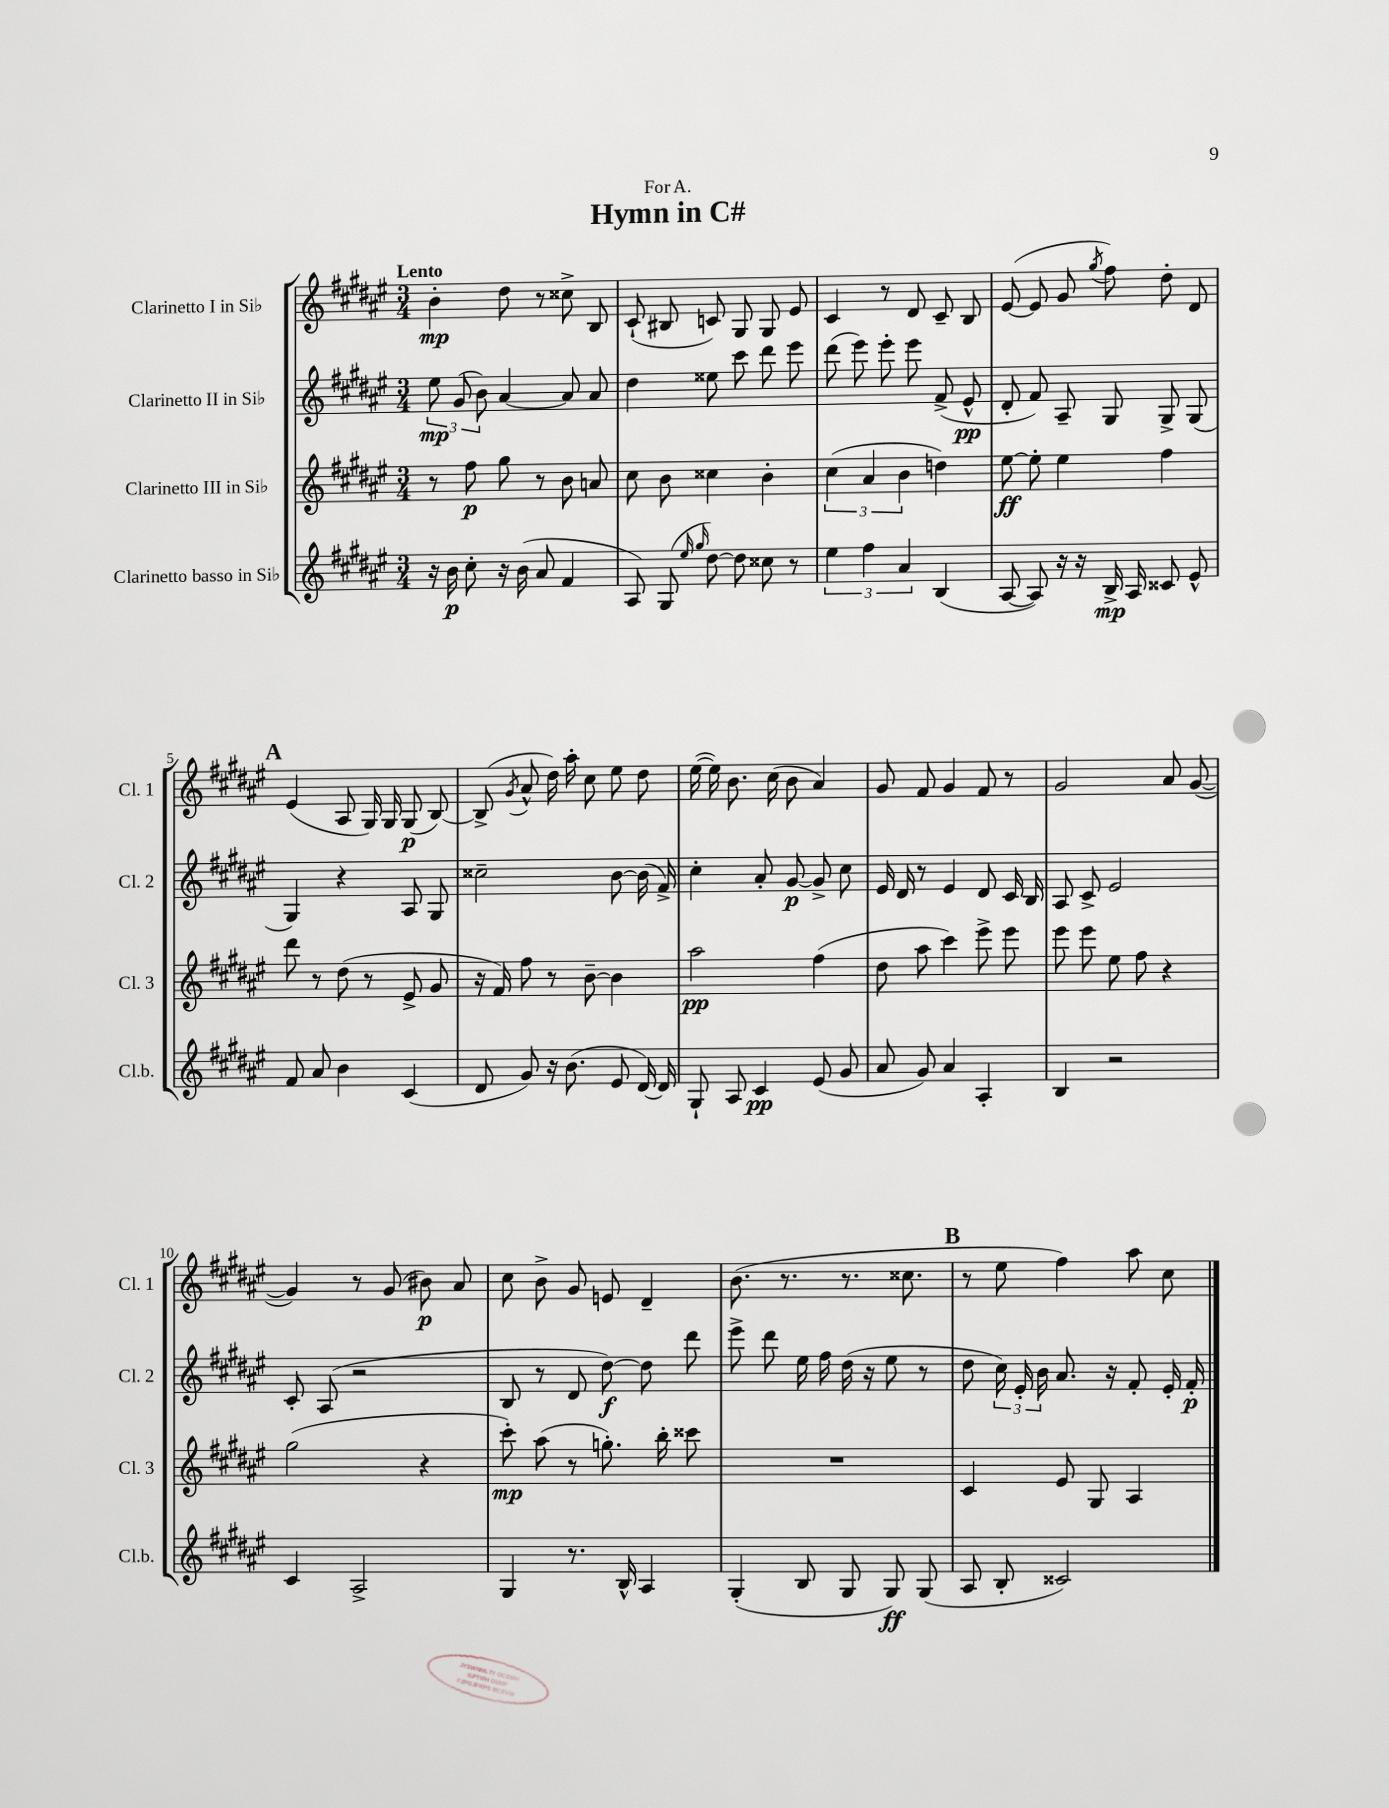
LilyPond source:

\header { title = "Hymn in C#" dedication = "For A." }
<<
\new StaffGroup <<
\new Staff = "s0" \with { instrumentName = "Clarinetto I in Sib" shortInstrumentName = "Cl. 1" } {
    \clef treble \key fis \major \numericTimeSignature \time 3/4 \tempo "Lento"
    \autoBeamOff b'4-.\mp dis''8 r8 cisis''8-> b8 |
    cis'8-!( bis8 c'8) gis8 gis8 eis'8 |
    cis'4 r8 dis'8 cis'8-- b8 |
    eis'8~( eis'8 gis'8 \acciaccatura { gis''8 } fis''8) dis''8-. dis'8 |
    \mark \markup { \bold "A" } eis'4( ais8 gis16) gis16 gis8\p( b8~) |
    b8->( \acciaccatura { gis'8 } ais'8-^ dis''16) ais''16-. cis''8 eis''8 dis''8 |
    eis''16~( eis''16) b'8. cis''16( b'8 ais'4) |
    gis'8 fis'8 gis'4 fis'8 r8 |
    gis'2 ais'8 gis'8~( |
    gis'4) r8 gis'8( bis'8\p) ais'8 |
    cis''8 b'8-> gis'8 e'8 dis'4-- |
    b'8.( r8. r8. cisis''8. |
    \mark \markup { \bold "B" } r8 eis''8 fis''4) ais''8 cis''8 \bar "|." |
}
\new Staff = "s1" \with { instrumentName = "Clarinetto II in Sib" shortInstrumentName = "Cl. 2" } {
    \clef treble \key fis \major \numericTimeSignature \time 3/4
    \autoBeamOff \tuplet 3/2 { eis''8\mp gis'8( b'8) } ais'4~ ais'8 ais'8 |
    dis''4 eisis''8 cis'''8 dis'''8 eis'''8 |
    dis'''8( eis'''8) eis'''8-. eis'''8 fis'8->( eis'8-^\pp |
    dis'8-. fis'8) ais8-- gis8 gis8-> gis8( |
    \mark \markup { \bold "A" } gis4) r4 ais8 gis8 |
    cisis''2-- b'8~ b'16( fis'16->) |
    cis''4-. ais'8-. gis'8~\p gis'8-> cis''8 |
    eis'16 dis'16 r8 eis'4 dis'8 cis'16 b16 |
    ais8 cis'8-> eis'2 |
    cis'8-. ais8( r2 |
    b8 r8 dis'8 dis''8~\f) dis''8 dis'''8 |
    eis'''8-> dis'''8 eis''16 fis''16 dis''16( r16 eis''8 r8 |
    \mark \markup { \bold "B" } dis''8 \tuplet 3/2 { cis''16) eis'16-. b'16 } ais'8. r16 fis'8-. eis'16-. fis'16-.\p \bar "|." |
}
\new Staff = "s2" \with { instrumentName = "Clarinetto III in Sib" shortInstrumentName = "Cl. 3" } {
    \clef treble \key fis \major \numericTimeSignature \time 3/4
    \autoBeamOff r8 fis''8\p gis''8 r8 b'8 a'8 |
    cis''8 b'8 cisis''4 b'4-. |
    \tuplet 3/2 { cis''4( ais'4 b'4 } d''4) |
    eis''8~\ff eis''8-. eis''4 fis''4 |
    \mark \markup { \bold "A" } dis'''8 r8 dis''8( r8 eis'8-> gis'8 |
    r16 fis'16) fis''8 r8 b'8~-- b'4 |
    ais''2\pp fis''4( |
    dis''8 ais''8 cis'''4) eis'''8-> eis'''8 |
    eis'''8 eis'''8 eis''8 fis''8 r4 |
    gis''2( r4 |
    cis'''8-.\mp) ais''8( r8 g''8.-.) b''16-. cisis'''8 |
    R2. |
    \mark \markup { \bold "B" } cis'4 eis'8 gis8 ais4 \bar "|." |
}
\new Staff = "s3" \with { instrumentName = "Clarinetto basso in Sib" shortInstrumentName = "Cl.b." } {
    \clef treble \key fis \major \numericTimeSignature \time 3/4
    \autoBeamOff r16 b'16\p cis''8-. r16 b'16( ais'8 fis'4 |
    ais8) gis8( \grace { eis''16 gis''16 } dis''8~) dis''8 cisis''8 r8 |
    \tuplet 3/2 { eis''4 fis''4 ais'4 } b4( |
    ais8~ ais8) r16 r16 b16->\mp ais16 cisis'8 eis'8-^ |
    \mark \markup { \bold "A" } fis'8 ais'8 b'4 cis'4( |
    dis'8 gis'8) r16 b'8.( eis'8 dis'16~) dis'16 |
    gis8-! ais8 cis'4\pp eis'8( gis'8 |
    ais'8 gis'8) ais'4 ais4-. |
    b4 r2 |
    cis'4 ais2-> |
    gis4 r8. b16-^ ais4 |
    gis4-.( b8 gis8 gis8\ff) gis8( |
    \mark \markup { \bold "B" } ais8 b8-. cisis'2) \bar "|." |
}
>>
>>
